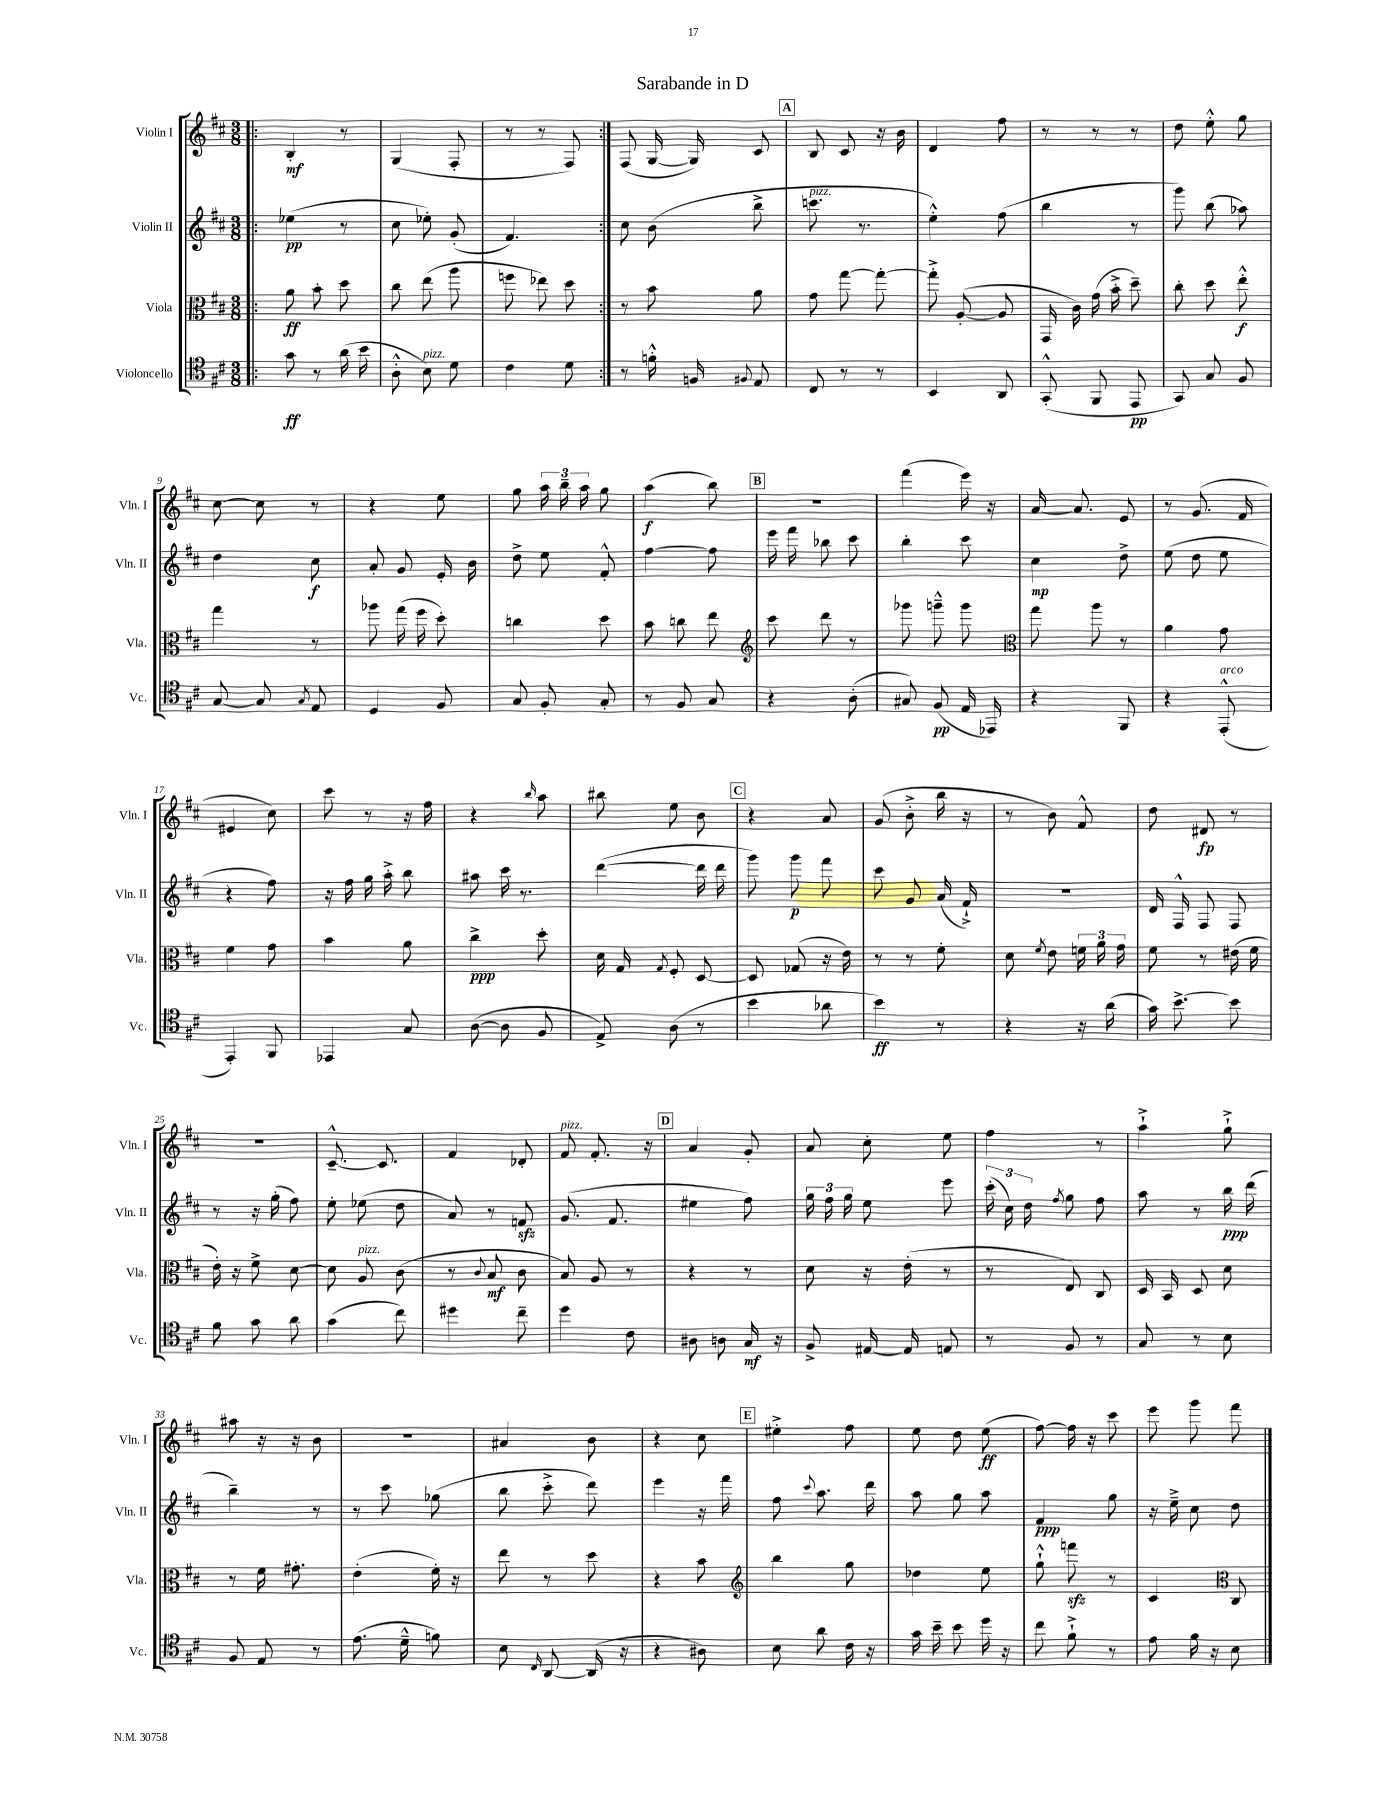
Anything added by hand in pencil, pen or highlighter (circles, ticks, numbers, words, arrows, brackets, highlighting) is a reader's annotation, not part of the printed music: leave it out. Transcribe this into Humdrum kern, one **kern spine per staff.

**kern	**dynam	**kern	**dynam	**kern	**dynam	**kern	**dynam
*part4	*part4	*part3	*part3	*part2	*part2	*part1	*part1
*staff4	*staff4	*staff3	*staff3	*staff2	*staff2	*staff1	*staff1
*I"Violoncello	*	*I"Viola	*	*I"Violin II	*	*I"Violin I	*
*I'Vc.	*	*I'Vla.	*	*I'Vln. II	*	*I'Vln. I	*
*clefC4	*	*clefC3	*	*clefG2	*	*clefG2	*
*k[f#c#]	*	*k[f#c#]	*	*k[f#c#]	*	*k[f#c#]	*
*M3/8	*	*M3/8	*	*M3/8	*	*M3/8	*
=1!|:	=1!|:	=1!|:	=1!|:	=1!|:	=1!|:	=1!|:	=1!|:
8g\	ff	8a\	ff	(4ee-X\	pp	4B'/	mf
8r	.	8b'\	.	.	.	.	.
(16a\	.	8dd\	.	8r	.	8r	.
16b\	.	.	.	.	.	.	.
=2	=2	=2	=2	=2	=2	=2	=2
8A'^^\	.	8cc#\	.	8cc#\	.	(4G/	.
!LO:TX:a:i:t=pizz.	!	!	!	!	!	!	!
8B\)	.	(8ee\	.	8ee-X'\)	.	.	.
8d\	.	8aa\	.	(8g'/	.	8F#'/	.
=3	=3	=3	=3	=3	=3	=3	=3
4c#\	.	8ffn\	.	4.f#/)	.	8r	.
.	.	8ee-X\)	.	.	.	8r	.
8d\	.	8dd\	.	.	.	8F#/)	.
=4:|!	=4:|!	=4:|!	=4:|!	=4:|!	=4:|!	=4:|!	=4:|!
8r	.	8r	.	8cc#\	.	(8F#/	.
16fn'^^\	.	8b\	.	(8b\	.	[16G/	.
16Fn/	.	.	.	.	.	16G/])	.
8qqF#X/	.	.	.	.	.	.	.
8E/	.	8a\	.	8bb^\	.	8c#/	.
!!LO:REH:place=s1:t=A
=5	=5	=5	=5	=5	=5	=5	=5
!	!	!	!	!LO:TX:a:i:t=pizz.	!	!	!
8C#/	.	8g\	.	8.cccn\	.	8B/	.
8r	.	[8gg\	.	.	.	8c#/	.
.	.	.	.	8.r	.	.	.
8r	.	8gg'\_	.	.	.	16r	.
.	.	.	.	.	.	16b\	.
=6	=6	=6	=6	=6	=6	=6	=6
4BB/	.	8gg'^\]	.	4ee'^^\)	.	4d/	.
.	.	([8A'/	.	.	.	.	.
8AA/	.	8A/]	.	(8ff#\	.	8ff#\	.
=7	=7	=7	=7	=7	=7	=7	=7
(8GG'^^/	.	16GG/	.	4bb\	.	8r	.
.	.	16c#\)	.	.	.	.	.
8FF#/	.	(16g\	.	.	.	8r	.
.	.	16b'^\	.	.	.	.	.
8EE/	pp	8dd~\)	.	8r	.	8r	.
=8	=8	=8	=8	=8	=8	=8	=8
8GG/)	.	8cc#'\	.	8ggg\)	.	8dd\	.
8G/	.	8dd\	.	(8bb\	.	8ee'^^\	.
8F#/	.	8ee'^^\	f	8aa-X\)	.	8gg\	.
!!LO:LB:g=z
=9	=9	=9	=9	=9	=9	=9	=9
[8G/	.	4gg\	.	4dd\	.	[8cc#\	.
8G/]	.	.	.	.	.	8cc#\]	.
8qG/	.	.	.	.	.	.	.
8E/	.	8r	.	8cc#\	f	8r	.
=10	=10	=10	=10	=10	=10	=10	=10
4D/	.	8aa-X\	.	8a'/	.	4r	.
.	.	(16gg\	.	8g/	.	.	.
.	.	16ff#\	.	.	.	.	.
8F#/	.	8dd'\)	.	16e'/	.	8ee\	.
.	.	.	.	16b\	.	.	.
=11	=11	=11	=11	=11	=11	=11	=11
8G/	.	4ccn\	.	8dd^\	.	8gg\	.
8F#'/	.	.	.	8ee\	.	24aa\	.
.	.	.	.	.	.	24bb~\	.
.	.	.	.	.	.	24aa\	.
8G'/	.	8dd\	.	8f#'^^/	.	8gg\	.
=12	=12	=12	=12	=12	=12	=12	=12
8r	.	8b\	.	[4ff#\	.	(4aa\	f
8F#/	.	8ccn\	.	.	.	.	.
8G/	.	8ee\	.	8ff#\]	.	8bb\)	.
!!LO:REH:place=s1:t=B
=13	=13	=13	=13	=13	=13	=13	=13
*	*	*clefG2	*	*	*	*	*
4r	.	8ccc#\	.	16eee\	.	4.r	.
.	.	.	.	16fff#\	.	.	.
.	.	8ddd\	.	8bb-X\	.	.	.
(8A'\	.	8r	.	8ccc#\	.	.	.
=14	=14	=14	=14	=14	=14	=14	=14
8G#X/)	.	8ggg-X\	.	4bb'\	.	(4fff#\	.
(8F#/	pp	8gggn~^^\	.	.	.	.	.
16E/	.	8ggg\	.	8ccc#\	.	16eee\)	.
16EE-X/)	.	.	.	.	.	16r	.
=15	=15	=15	=15	=15	=15	=15	=15
*	*	*clefC3	*	*	*	*	*
4r	.	8gg\	.	4cc#\	mp	[16a/	.
.	.	.	.	.	.	8.a/]	.
.	.	8aa\	.	.	.	.	.
8FF#/	.	8r	.	8dd^\	.	8e/	.
=16	=16	=16	=16	=16	=16	=16	=16
4r	.	4a\	.	(8ee\	.	8r	.
.	.	.	.	8dd\	.	(8.g/	.
!LO:TX:a:i:t=arco	!	!	!	!	!	!	!
(8EE'^^/	.	8g\	.	8ee\	.	.	.
.	.	.	.	.	.	16f#/	.
!!LO:LB:g=z
=17	=17	=17	=17	=17	=17	=17	=17
4EE'/)	.	4f#\	.	4r	.	4e#X/	.
8FF#/	.	8g\	.	8ff#\)	.	8cc#\)	.
=18	=18	=18	=18	=18	=18	=18	=18
4EE-X/	.	4b\	.	16r	.	8ccc#\	.
.	.	.	.	16ff#\	.	.	.
.	.	.	.	16gg\	.	8r	.
.	.	.	.	16aa'^\	.	.	.
8G/	.	8a\	.	8bb\	.	16r	.
.	.	.	.	.	.	16ff#\	.
=19	=19	=19	=19	=19	=19	=19	=19
([8A\	.	4cc#^\	ppp	8aa#X\	.	4r	.
8A\]	.	.	.	16ccc#\	.	.	.
.	.	.	.	8.r	.	.	.
.	.	.	.	.	.	16qqbb/	.
8F#/	.	8dd'\	.	.	.	8aa\	.
=20	=20	=20	=20	=20	=20	=20	=20
8E^/)	.	16d\	.	([4ddd\	.	8bb#X\	.
.	.	16G/	.	.	.	.	.
.	.	8qG/	.	.	.	.	.
(8A\	.	8F#'/	.	.	.	8ee\	.
8r	.	[8D/	.	16ddd\]	.	8b\	.
.	.	.	.	16ddd\	.	.	.
!!LO:REH:place=s1:t=C
=21	=21	=21	=21	=21	=21	=21	=21
4b\	.	8D/]	.	8ggg\)	.	4r	.
.	.	(8G-X/	.	8ggg\	p	.	.
8a-X\	.	16r	.	8fff#\	.	8a/	.
.	.	16e\)	.	.	.	.	.
=22	=22	=22	=22	=22	=22	=22	=22
4b\)	ff	8r	.	8ccc#\	.	(8g/	.
.	.	8r	.	8g/	.	8b'^\	.
8r	.	8f#'\	.	(16a/	.	16bb\	.
.	.	.	.	16f#`^/)	.	16r	.
=23	=23	=23	=23	=23	=23	=23	=23
4r	.	8d\	.	4.r	.	8r	.
.	.	8qf#/	.	.	.	.	.
.	.	8e\	.	.	.	8b\)	.
16r	.	24fn\	.	.	.	8f#^^/	.
.	.	24a\	.	.	.	.	.
(16a\	.	.	.	.	.	.	.
.	.	24g\	.	.	.	.	.
=24	=24	=24	=24	=24	=24	=24	=24
16g\)	.	8f#\	.	16d/	.	8dd\	.
[8.b^\	.	.	.	16F#^^/	.	.	.
.	.	8r	.	8F#/	.	8d#X/	fp
8b\]	.	(16e#X\	.	8F#/	.	8r	.
.	.	16f#\	.	.	.	.	.
!!LO:LB:g=z
=25	=25	=25	=25	=25	=25	=25	=25
8f#\	.	16e'\)	.	8r	.	4.r	.
.	.	16r	.	.	.	.	.
8g\	.	8f#^\	.	16r	.	.	.
.	.	.	.	(16gg'\	.	.	.
8a\	.	[8d\	.	8ff#\)	.	.	.
=26	=26	=26	=26	=26	=26	=26	=26
(4g\	.	8d\]	.	8ee'\	.	[8.c#~^^/	.
!	!	!LO:TX:a:i:t=pizz.	!	!	!	!	!
.	.	8A/	.	(8ee-X\	.	.	.
.	.	.	.	.	.	8.c#/]	.
8cc#\)	.	(8c#\	.	8dd\	.	.	.
=27	=27	=27	=27	=27	=27	=27	=27
4dd#X\	.	8r	.	8a/)	.	4f#/	.
.	.	8qqc#/	.	.	.	.	.
.	.	8B/	mf	8r	.	.	.
8cc#~\	.	8c#\	.	8fnzz/	.	8d-X'/	.
=28	=28	=28	=28	=28	=28	=28	=28
!	!	!	!	!	!	!LO:TX:a:i:t=pizz.	!
4dd\	.	8B/)	.	(8.g/	.	8f#/	.
.	.	8A/	.	.	.	8.f#'/	.
.	.	.	.	8.f#/	.	.	.
8c#\	.	8r	.	.	.	.	.
.	.	.	.	.	.	16r	.
!!LO:REH:place=s1:t=D
=29	=29	=29	=29	=29	=29	=29	=29
8A#X\	.	4r	.	4ee#X\	.	4a/	.
8An\	.	.	.	.	.	.	.
16G/	mf	8r	.	8ff#\)	.	8g'/	.
16r	.	.	.	.	.	.	.
=30	=30	=30	=30	=30	=30	=30	=30
8F#^/	.	8d\	.	24gg\	.	8a/	.
.	.	.	.	24ff#\	.	.	.
.	.	.	.	24gg\	.	.	.
[16E#X/	.	16r	.	8ee\	.	8cc#'\	.
16E#/]	.	(16e'\	.	.	.	.	.
8En/	.	8r	.	8eee\	.	8ee\	.
=31	=31	=31	=31	=31	=31	=31	=31
8r	.	8r	.	(24ccc#'\	.	4ff#\	.
.	.	.	.	24cc#\)	.	.	.
.	.	.	.	24dd\	.	.	.
.	.	.	.	8qff#/	.	.	.
8F#/	.	8E/)	.	8gg\	.	.	.
8r	.	8C#/	.	8ff#\	.	8r	.
=32	=32	=32	=32	=32	=32	=32	=32
8G/	.	16D/	.	8aa\	.	4aa`^\	.
.	.	16BB/	.	.	.	.	.
8r	.	8D/	.	8r	.	.	.
8B\	.	8d\	.	16bb\	ppp	8gg`^\	.
.	.	.	.	(16ddd\	.	.	.
!!LO:LB:g=z
=33	=33	=33	=33	=33	=33	=33	=33
8F#/	.	8r	.	4bb~\)	.	8aa#X\	.
8E/	.	16f#\	.	.	.	16r	.
.	.	8.g#X'\	.	.	.	16r	.
8r	.	.	.	8r	.	8b\	.
=34	=34	=34	=34	=34	=34	=34	=34
(8.e\	.	(4e'\	.	8r	.	4.r	.
.	.	.	.	8ccc#\	.	.	.
16d~^^\	.	.	.	.	.	.	.
8fn\)	.	16f#'\)	.	(8gg-X\	.	.	.
.	.	16r	.	.	.	.	.
=35	=35	=35	=35	=35	=35	=35	=35
8B\	.	8ee\	.	8bb\	.	4a#X/	.
16qqC#/	.	.	.	.	.	.	.
[8AA/	.	8r	.	8ccc#'^\	.	.	.
(16AA/]	.	8dd\	.	8ddd\)	.	8b\	.
16r	.	.	.	.	.	.	.
=36	=36	=36	=36	=36	=36	=36	=36
4r	.	4r	.	4eee\	.	4r	.
8A#X\)	.	8b\	.	16r	.	8cc#\	.
.	.	.	.	16fff#\	.	.	.
!!LO:REH:place=s1:t=E
=37	=37	=37	=37	=37	=37	=37	=37
*	*	*clefG2	*	*	*	*	*
8B\	.	4bb\	.	8ff#\	.	4ee#X'^\	.
.	.	.	.	8qqccc#/	.	.	.
8a\	.	.	.	8.aa\	.	.	.
16c#\	.	8gg\	.	.	.	8ff#\	.
16r	.	.	.	16ddd\	.	.	.
=38	=38	=38	=38	=38	=38	=38	=38
16g\	.	4dd-X\	.	8aa\	.	8ee\	.
16b~\	.	.	.	.	.	.	.
8b\	.	.	.	8gg\	.	8dd\	.
16dd\	.	8ee\	.	8aa\	.	(8ee\	ff
16r	.	.	.	.	.	.	.
=39	=39	=39	=39	=39	=39	=39	=39
8cc#\	.	8gg`^^\	.	4f#/	ppp	[8ff#\)	.
8f#`^\	.	8fffnzz\	.	.	.	16ff#\]	.
.	.	.	.	.	.	16r	.
8r	.	8r	.	8gg\	.	8ccc#\	.
=40	=40	=40	=40	=40	=40	=40	=40
8e\	.	4c#/	.	16r	.	8eee\	.
.	.	.	.	16ee~^\	.	.	.
16f#\	.	.	.	8cc#\	.	8ggg\	.
16r	.	.	.	.	.	.	.
*	*	*clefC3	*	*	*	*	*
8B\	.	8C#/	.	8dd\	.	8fff#\	.
==	==	==	==	==	==	==	==
*-	*-	*-	*-	*-	*-	*-	*-
